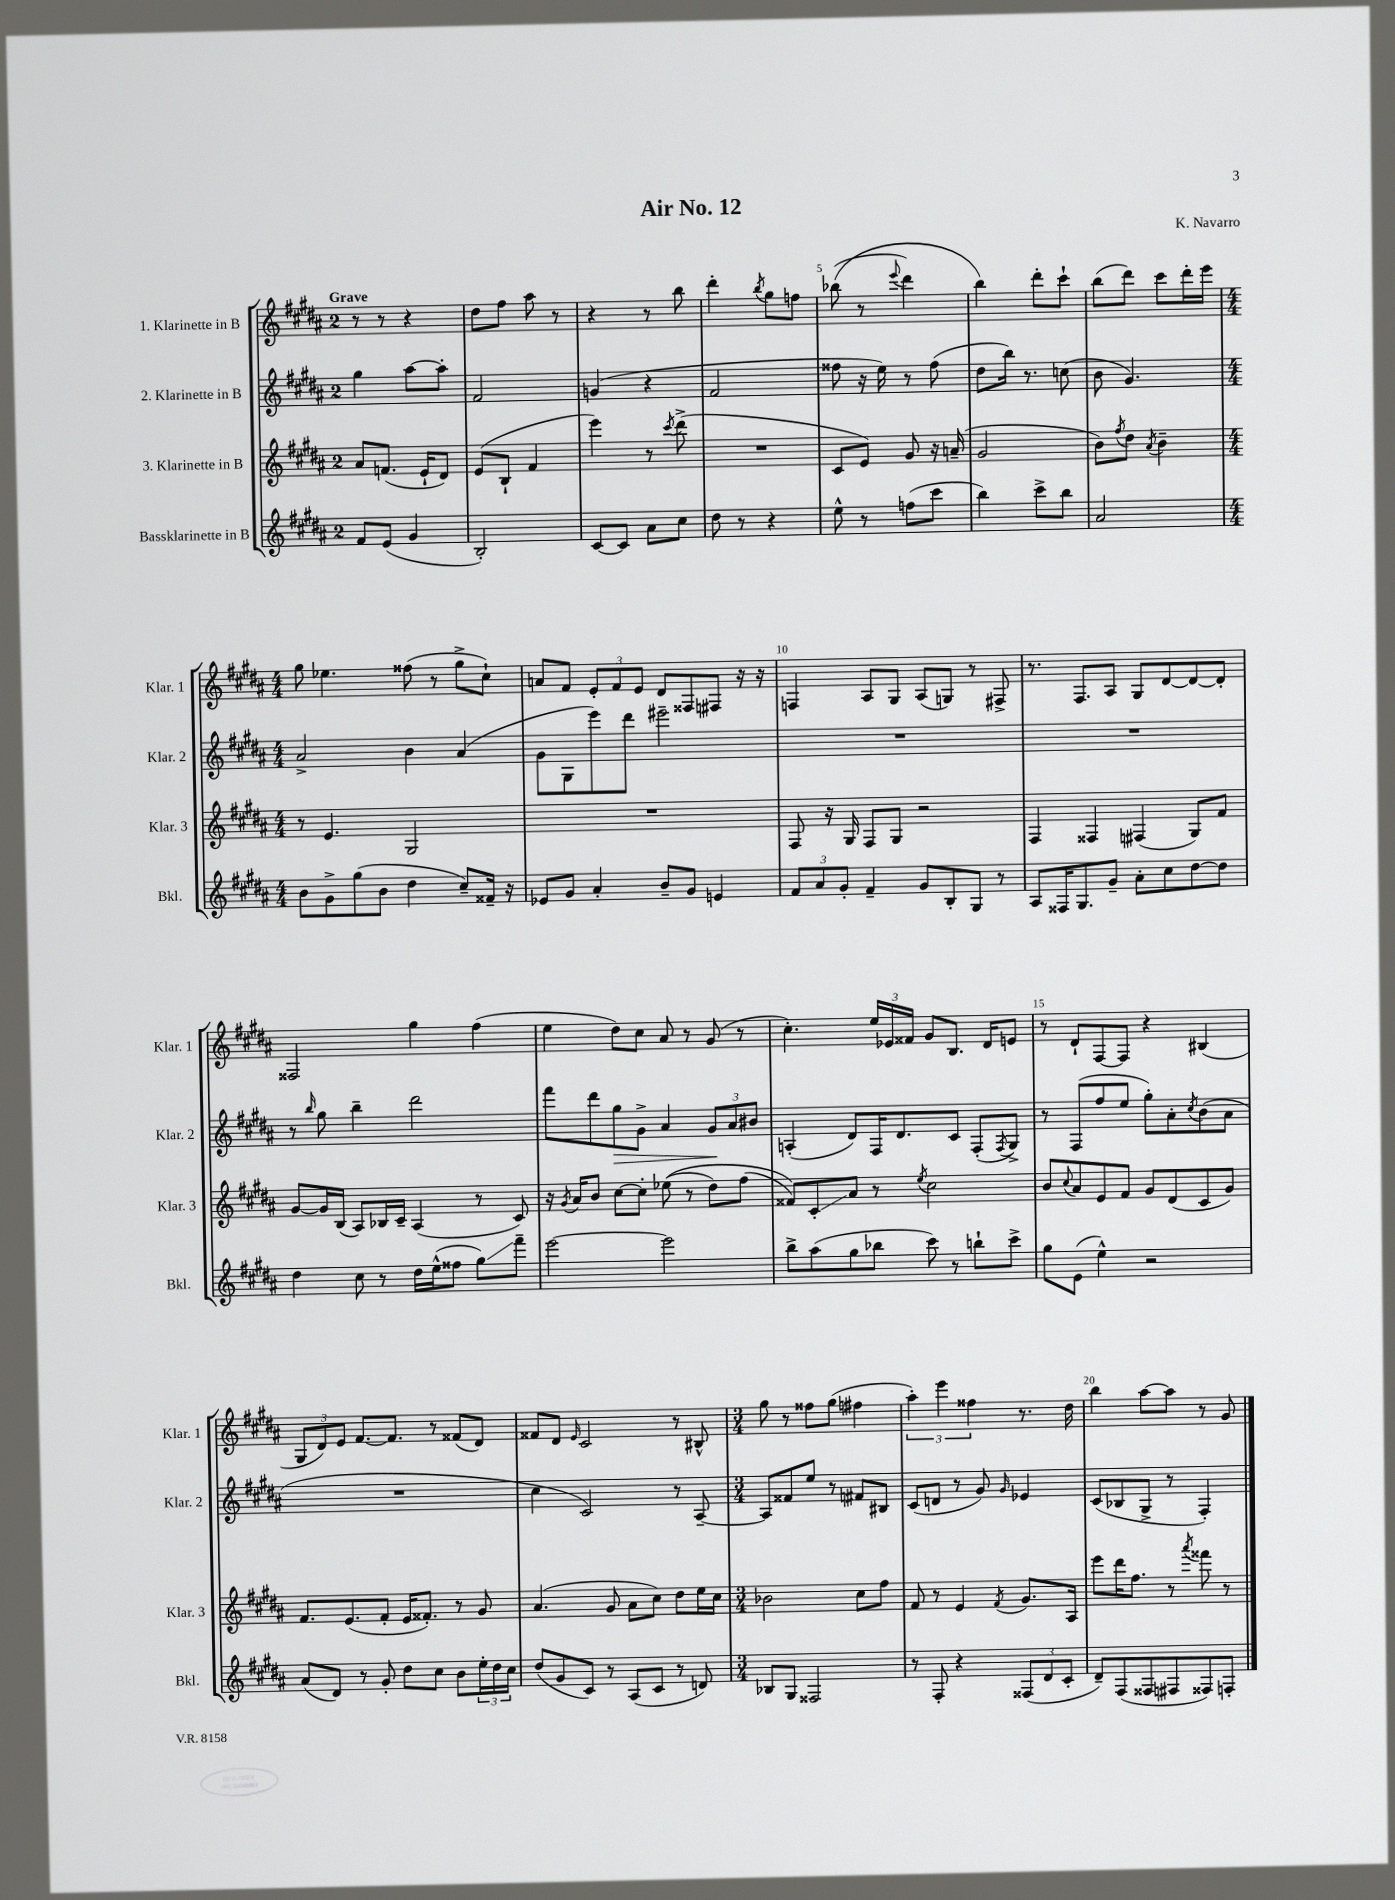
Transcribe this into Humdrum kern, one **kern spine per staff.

**kern	**kern	**kern	**kern
*staff4	*staff3	*staff2	*staff1
*clefG2	*clefG2	*clefG2	*clefG2
*k[f#c#g#d#a#]	*k[f#c#g#d#a#]	*k[f#c#g#d#a#]	*k[f#c#g#d#a#]
*M2/4	*M2/4	*M2/4	*M2/4
8f#	8a#	4gg#	8r
(8e	(8.f	.	8r
4g#	.	[8aa#	4r
.	16e`	.	.
.	8d#)	8aa#']	.
=	=	=	=
2B')	(8e	2f#	8dd#
.	8B`	.	8ff#
.	4f#	.	8aa#
.	.	.	8r
=	=	=	=
[8c#	4eee)	(4g	4r
8c#]	.	.	.
8a#	8r	4r	8r
.	8qccc#	.	.
8cc#	(8ddd#^	.	8bb
=	=	=	=
8dd#	2r	2f#	4ddd#'
8r	.	.	.
.	.	.	8qbb
4r	.	.	8gg#
.	.	.	8ff
=	=	=	=
8ee^^	8c#	8ff##	&((8bb-
8r	8e)	16r	8r
.	.	16ee)	.
.	.	.	8qqeee
(8ff	8g#	8r	4ddd#)
8ccc#	16r	(8ff##	.
.	(16a~	.	.
=	=	=	=
4bb)	2g#	8dd#	4bb&)
.	.	16bb)	.
.	.	8.r	.
8ccc#^	.	.	8ddd#'
8bb	.	(8cc	8ccc#`
=	=	=	=
2a#	8b)	8b	(8bb
.	8qff#	.	.
.	8dd#	4.g#)	8ddd#)
.	8qa#	.	.
.	4b~	.	8ccc#
.	.	.	16ddd#'
.	.	.	16eee
=	=	=	=
*M4/4	*M4/4	*M4/4	*M4/4
8b	8r	2a#^	8gg#
8g#^	4.e	.	4.ee-
(8gg#	.	.	.
8b	.	.	.
4dd#	2G#	4b	(8ff##
.	.	.	8r
8cc#~)	.	(4a#	8gg#^
16f##~	.	.	8cc#`)
16r	.	.	.
=	=	=	=
8e-	1r	8g#	8a
8g#	.	8G#	8f#
4a#'	.	8eee)	12e'
.	.	.	12f#
.	.	8ddd#	.
.	.	.	12e
8b~	.	2eee#~	8d#
8g#	.	.	8F##
4e	.	.	8F#
.	.	.	16r
.	.	.	16r
=	=	=	=
12f#	8F#	1r	4F
12a#	.	.	.
.	16r	.	.
12g#'	.	.	.
.	16G#	.	.
4f#~	8F#	.	8A#
.	8G#	.	8G#
8g#	2r	.	(8A#
8B'	.	.	8G)
8G#	.	.	8r
8r	.	.	8F#^
=	=	=	=
8A#	4F#	1r	8.r
16F##	.	.	.
8.G#	.	.	8.F#
.	4F##	.	.
8g#~	.	.	8A#
8a#'	(4F#	.	8G#
8cc#	.	.	[8d#
[8dd#	8G#)	.	8d#_
8dd#]	8f#	.	8d#']
=	=	=	=
4dd#	[8g#	8r	2F##
.	.	16qqbb	.
.	16g#]	8gg#	.
.	(16B	.	.
8cc#	8A#)	4bb~	.
8r	16B-	.	.
.	16c#~	.	.
16dd#	(4A#	2ddd#	4gg#
(16ee^^	.	.	.
8ff##	.	.	.
8gg#)	8r	.	(4ff#
8fff#~	8c#)	.	.
=	=	=	=
[2eee	16r	8fff#	4ee
.	8qg#	.	.
.	16a#	.	.
.	8b	8ddd#	.
.	[8cc#	8gg#	8dd#)
.	8cc#']	8g#^	8cc#
2eee]	&((8ee-	4a#	8a#
.	8r	.	8r
.	8dd#)	12g#	(8g#
.	.	12a#	.
.	(8ff#	.	8r
.	.	12b#	.
=	=	=	=
8bb^	8f##)&)	(4A'	4.cc#')
(8aa#	8c#'	.	.
8gg#	8a#	8d#)	.
8bb-	8r	16F#	24ee
.	.	.	24e-
.	.	8.d#	.
.	.	.	24f##
.	8qee	.	.
8ccc#)	2cc#	.	8g#
8r	.	8c#	8.B
8bb`	.	(8F#'	.
.	.	.	16d#
.	.	8qF#	.
8ccc#^	.	8G#^)	8e
=	=	=	=
8gg#	8b	8r	8r
.	8qqcc#	.	.
(8e	8a#	(8F#	8d#`
4ee^^)	8e	8ff#	[8F#
.	8f#	8ee	8F#]
2r	8g#	8gg#')	4r
.	(8d#	8a#'	.
.	.	8qcc#	.
.	8c#	(8b	(4B#
.	8g#)	8a#	.
=	=	=	=
(8a#	8.f#	1r	12G#
.	.	.	12d#)
8d#)	.	.	.
.	.	.	12e
.	(8.e	.	.
8r	.	.	[8.f#
8g#'	8f#'	.	.
.	.	.	8.f#]
8dd#	16e	.	.
.	8.f##')	.	.
8cc#	.	.	8r
8b	8r	.	(8f##
24ee'	8g#	.	8d#)
24dd#	.	.	.
24cc#	.	.	.
=	=	=	=
(8dd#	(4.a#	4cc#	8f##
8g#	.	.	8d#
.	.	.	16qqe
8c#)	.	2c#)	2c#
8r	8g#	.	.
(8A#	8a#	.	.
8c#	8cc#)	.	.
8r	8dd#	8r	8r
8d)	16ee	[8A#~	8B#^^
.	16cc#	.	.
=	=	=	=
*M3/4	*M3/4	*M3/4	*M3/4
8B-	2b-	8A#]	8gg#
8G#	.	8f##	8r
2F##	.	8ee	8ff##
.	.	8r	(8gg#
.	8cc#	8f#	4ff#
.	8ff#	8B#	.
=	=	=	=
8r	8f#	(8c#	6aa#')
8F#'	8r	8d	.
.	.	.	6eee
4r	4e	8r	.
.	.	.	6ff##
.	.	8g#)	.
.	8qf#	16qqg#	.
(12F##	8.g#	4e-	8.r
12d#	.	.	.
12c#'	.	.	.
.	16A#	.	16dd#
=	=	=	=
8d#~)	8eee	(8c#	4bb
(8F#	16ddd#	8B-	.
.	8.ff#	.	.
8F##	.	8G#^	[8aa#
8F#	8r	8r	8aa#]
.	8qaaa#	.	.
8F##)	8fff##	4F#')	8r
8F'	8r	.	8g#
==	==	==	==
*-	*-	*-	*-
